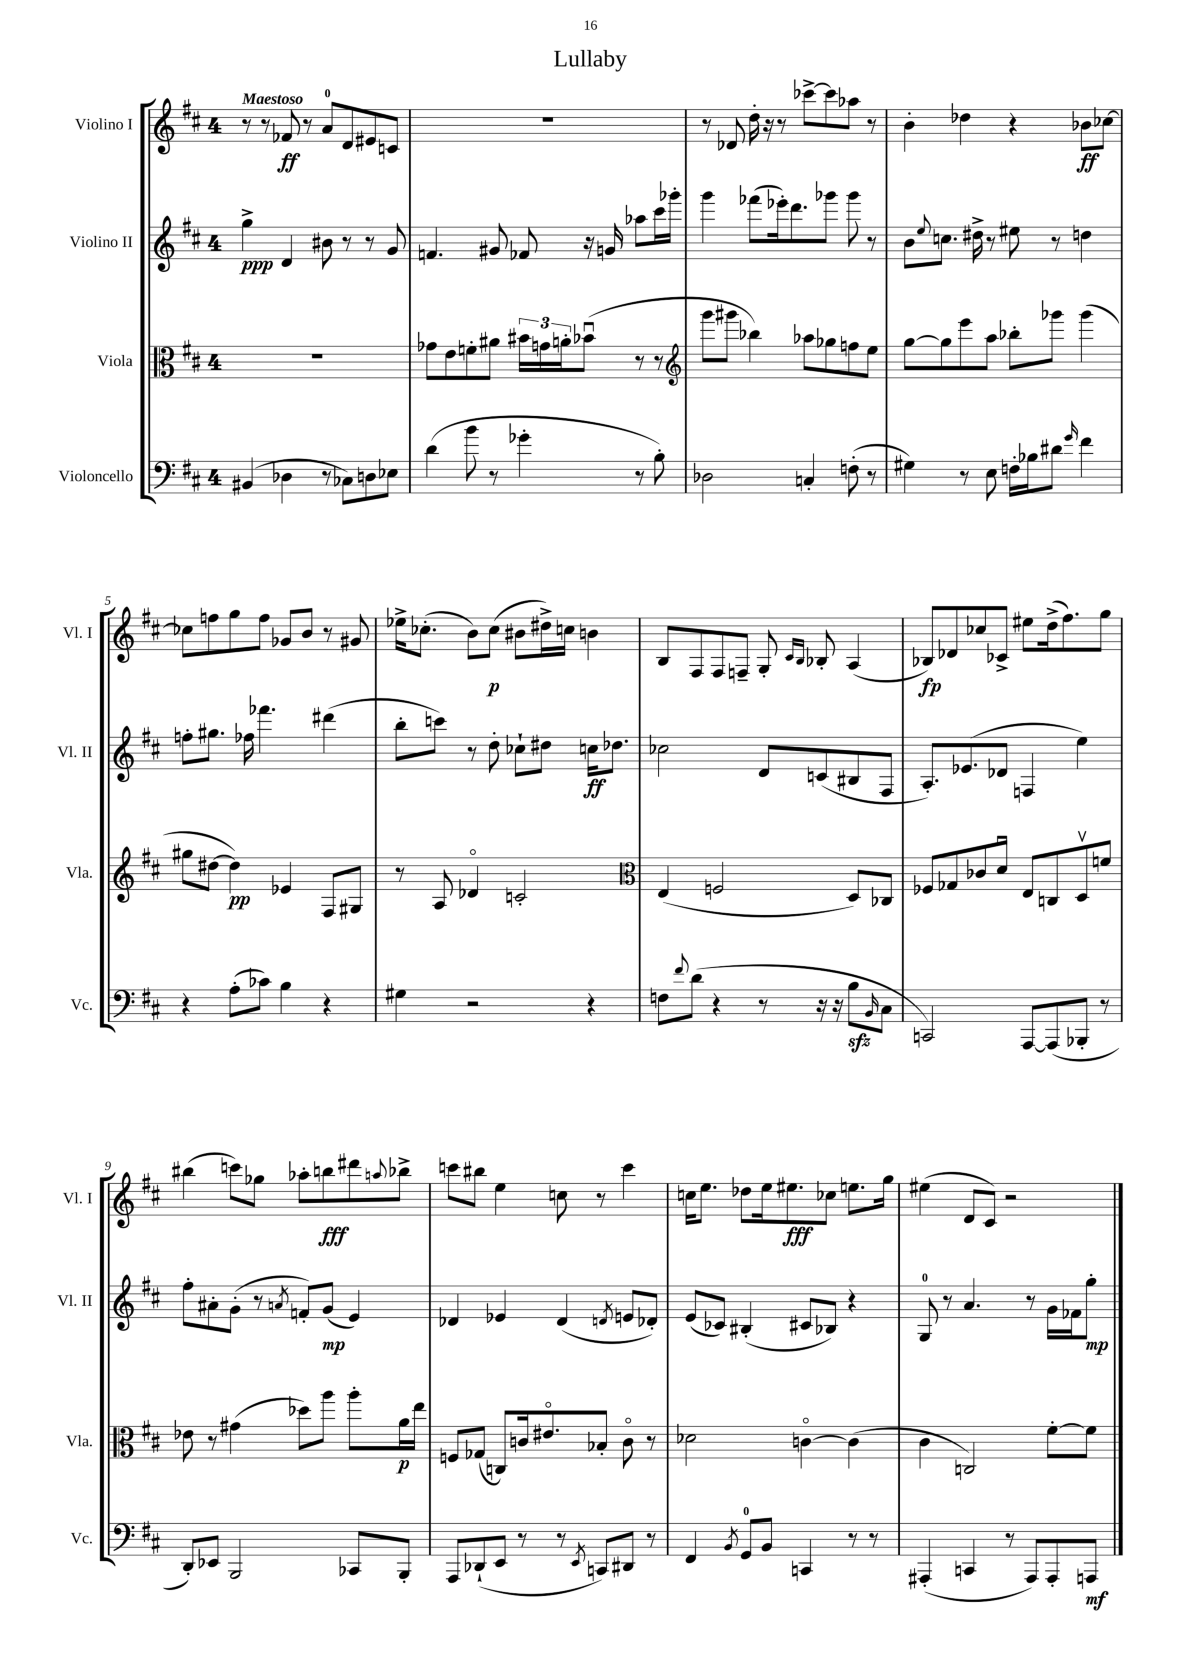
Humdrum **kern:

**kern	**kern	**kern	**kern
*staff4	*staff3	*staff2	*staff1
*clefF4	*clefC3	*clefG2	*clefG2
*k[f#c#]	*k[f#c#]	*k[f#c#]	*k[f#c#]
*M4/4	*M4/4	*M4/4	*M4/4
(4BB#	1r	4gg^	8r
.	.	.	8r
4D-	.	4d	8f-
.	.	.	8r
8r	.	8b#	8a
8C-)	.	8r	8d
8D	.	8r	8e#
8E-	.	8g	8c
=	=	=	=
(4d	8g-	4.f	1r
.	8e	.	.
8b	8f'	.	.
8r	8a#	8g#	.
4g-'	24b#	8f-	.
.	24g	.	.
.	24a'	.	.
.	(8b-u	16r	.
.	.	16g	.
8r	8r	8aa-	.
8B')	8r	16ccc#	.
.	.	16ggg-'	.
=	=	=	=
*	*clefG2	*	*
2D-	8ggg	4ggg	8r
.	8ggg#	.	8d-
.	4bb-)	(8fff-	16dd'
.	.	.	16r
.	.	16eee-')	8r
.	.	8.ddd	.
4C'	8aa-	.	[8ccc-^
.	8gg-	8ggg-	8ccc-]
(8F'	8ff	8ggg-	8aa-
8r	8ee	8r	8r
=	=	=	=
4G#)	[8gg	8b	4b'
.	.	8qqee	.
.	8gg]	8.cc	.
8r	8eee	.	4dd-
.	.	16dd#^	.
8E	8aa	8r	.
16F'	8bb-'	8ee#	4r
16B-	.	.	.
8d#	8ggg-	8r	.
16qqg	.	.	.
4f#	(4ggg-	4dd	8b-
.	.	.	[8cc-
=	=	=	=
4r	8gg#	8ff'	8cc-]
.	[8dd#	8.gg#	8ff
(8A'	4dd#])	.	8gg
.	.	16ff-	.
8c-)	.	4.fff-	8ff
4B	4e-	.	8g-
.	.	.	8b
4r	8F#	(4ddd#	8r
.	8G#	.	8g#
=	=	=	=
4G#	8r	8bb'	16ee-^
.	.	.	(8.cc-'
.	8A	8ccc)	.
2r	4d-o	8r	8b)
.	.	8dd'	(8cc-
.	2c'	8cc-`	8b#
.	.	8dd#	16dd#^)
.	.	.	16cc
4r	.	16cc	4b
.	.	8.dd-	.
=	=	=	=
*	*clefC3	*	*
8F	(4E	2cc-	8B
8qqf#	.	.	.
(8d	.	.	8F#
4r	2F	.	8F#
.	.	.	8F~
8r	.	8d	8G'
.	.	.	16qqc#
.	.	.	16qqB
16r	.	(8c	8B-'
16r	.	.	.
8B	8D)	8B#	(4A
16qqBB	.	.	.
8C#	8C-	8F#	.
=	=	=	=
2CC)	8F-	8.A')	8B-)
.	8G-	.	8d-
.	.	(8.e-	.
.	8c-	.	8cc-
.	8du	8d-	8c-^
[8AAA	8E	4F	8ee#
(8AAA]	8C	.	(16dd^
.	.	.	8.ff#)
8BBB-'	8Dv	4ee)	.
8r	8f	.	8gg
=	=	=	=
8DD')	8e-	8ff#'	(4bb#
8EE-	8r	8a#'	.
2BBB	(4g#	(8g'	8ccc)
.	.	8r	8gg-
.	.	8qa	.
.	8dd-)	8f')	8aa-'
.	8aa	(8g	8bb
8CC-	8aa'	4e)	8ddd#
.	.	.	8qqaa
8BBB'	16a	.	8bb-^
.	16ee	.	.
=	=	=	=
8AAA	8F	4d-	8ccc
(8DD-`	(8G-	.	8bb#
8EE	8C)	4e-	4ee
8r	16c	.	.
.	8.e#o	.	.
8r	.	(4d-	8cc
8qEE	.	.	.
8CC)	8B-'	.	8r
.	.	8qd	.
8DD#	8co	8e	4ccc
8r	8r	8d-')	.
=	=	=	=
4FF#	2d-	(8e	16cc
.	.	.	8.ee
.	.	8c-)	.
8qBB	.	.	.
8GG	.	(4B#'	8dd-
8BB	.	.	16ee
.	.	.	8.ee#
4CC	[4co	8c#	.
.	.	8B-)	8cc-
8r	(4c]	4r	8.ee
8r	.	.	.
.	.	.	16gg
=	=	=	=
(4AAA#'	4c#	8G	(4ee#
.	.	8r	.
4CC	2C)	4.a	8d
.	.	.	8c#)
8r	.	.	2r
8AAA#)	.	8r	.
8AAA#'	[8f#'	16g	.
.	.	16f-	.
8AAA	8f#]	8gg'	.
==	==	==	==
*-	*-	*-	*-
